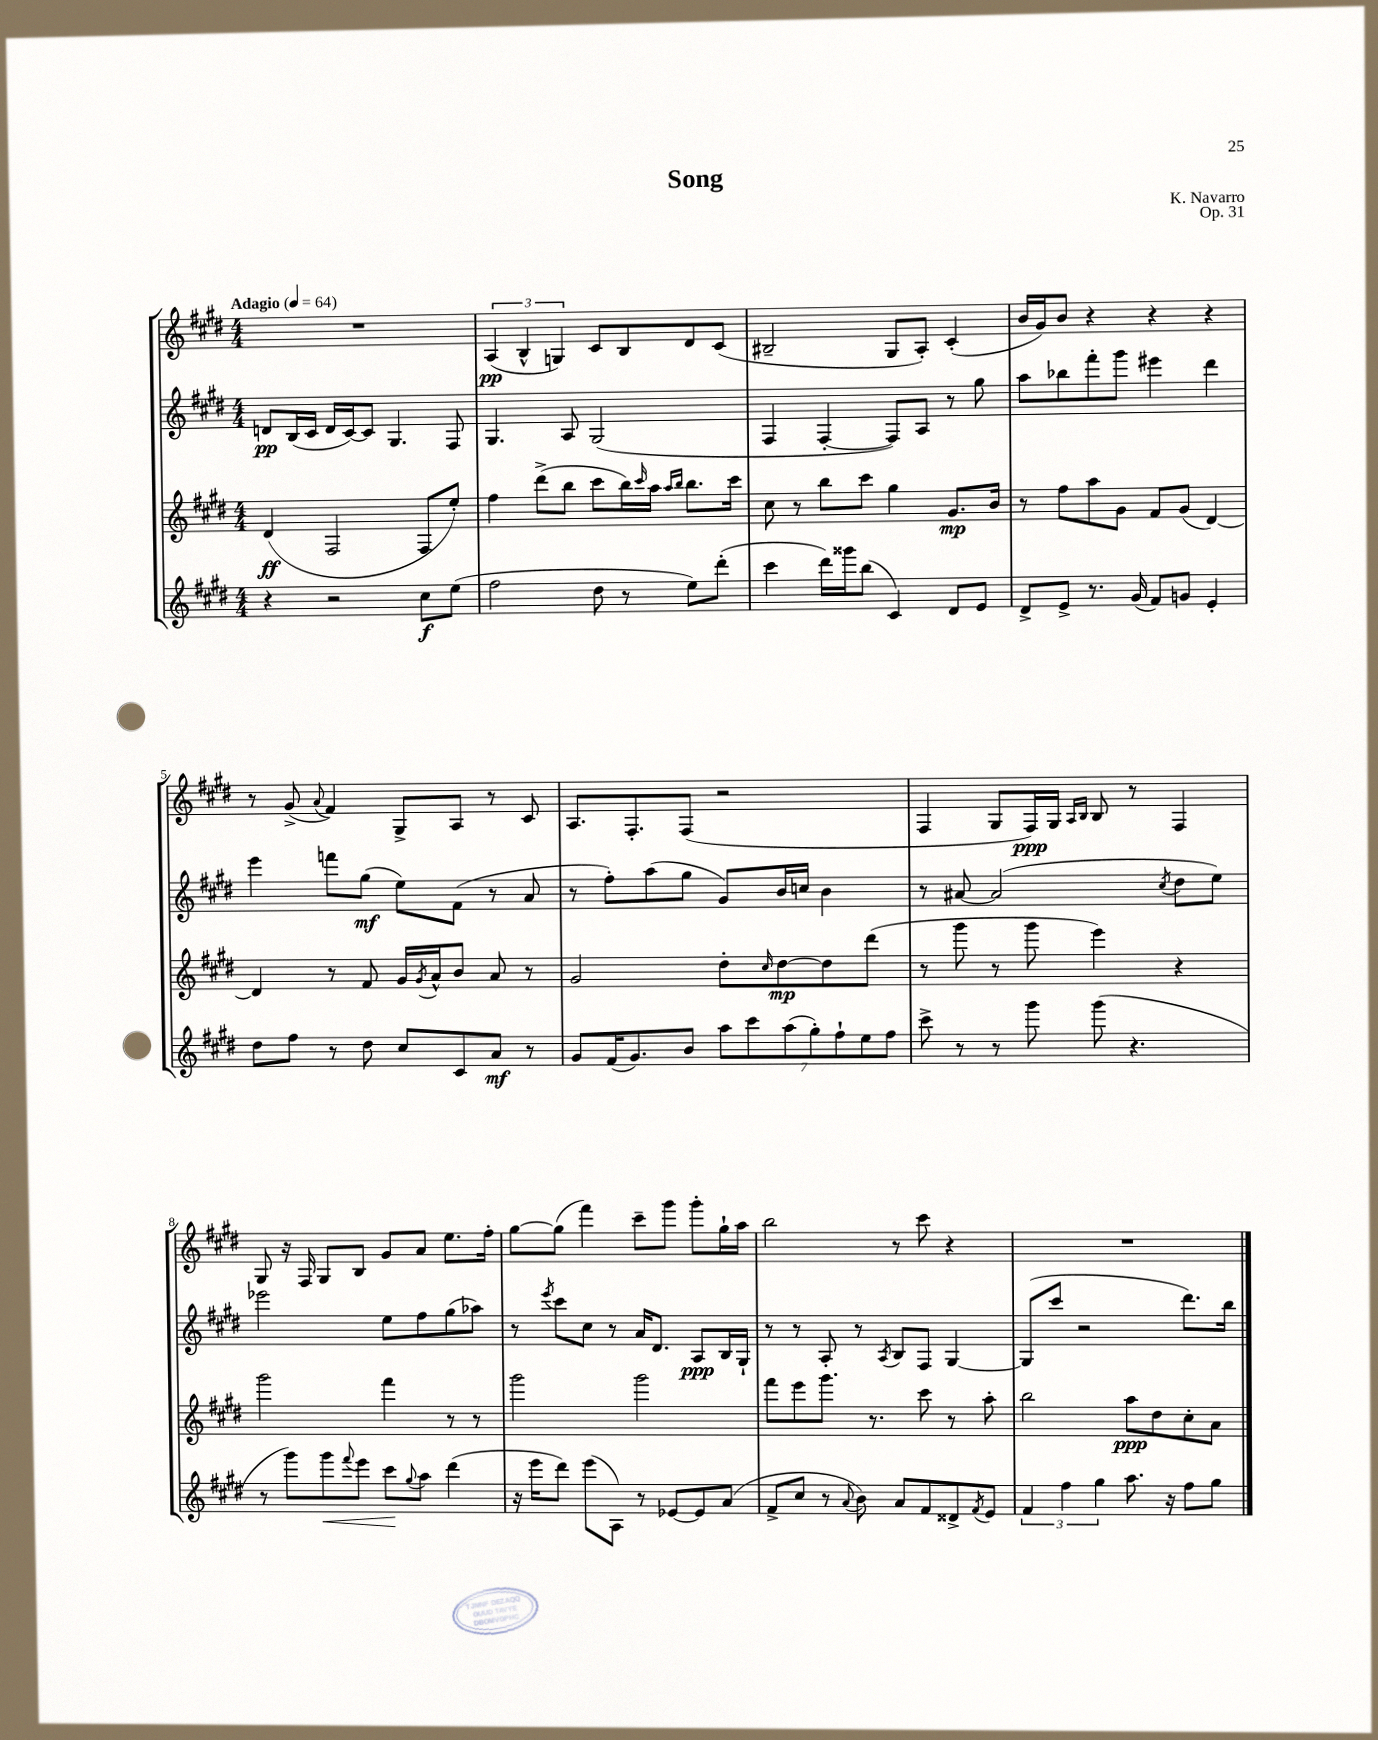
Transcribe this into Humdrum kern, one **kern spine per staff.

**kern	**kern	**kern	**kern
*staff4	*staff3	*staff2	*staff1
*clefG2	*clefG2	*clefG2	*clefG2
*k[f#c#g#d#]	*k[f#c#g#d#]	*k[f#c#g#d#]	*k[f#c#g#d#]
*M4/4	*M4/4	*M4/4	*M4/4
*MM64	*MM64	*MM64	*MM64
4r	(4d#	8d	1r
.	.	(16B	.
.	.	16c#	.
2r	2F#	16d	.
.	.	[16c#)	.
.	.	8c#]	.
.	.	4.G#	.
8cc#	8F#	.	.
(8ee	8ee')	8F#	.
=	=	=	=
2ff#	4ff#	4.G#	(6A
.	.	.	6B^^
.	(8ddd#^	.	.
.	.	.	6G)
.	8bb	8A	.
8dd#	8ccc#	(2G#	8c#
8r	16bb)	.	8B
.	16qqccc#	.	.
.	16aa	.	.
.	16qqaa	.	.
.	16qqbb	.	.
8ee)	8.bb	.	8d#
(8ddd#'	.	.	(8c#
.	16ccc#	.	.
=	=	=	=
4ccc#	8cc#	4F#	2B#~
.	8r	.	.
16ddd#)	8bb	[4F#'	.
16ggg##	.	.	.
(8bb	8ccc#	.	.
4c#)	4gg#	8F#])	8G#
.	.	8A	8A')
8d#	8.g#	8r	(4c#'
8e	.	8gg#	.
.	16b	.	.
=	=	=	=
8d#^	8r	8aa	16b
.	.	.	16g#)
8e^	8ff#	8bb-	8b
8.r	8aa	8fff#'	4r
.	8g#	8ggg#	.
(16g#	.	.	.
8f#)	8f#	4eee#	4r
8g	(8g#	.	.
4e'	[4d#)	4ddd#	4r
=	=	=	=
8dd#	4d#]	4eee	8r
8ff#	.	.	(8g#^
.	.	.	8qqa
8r	8r	8fff	4f#)
8dd#	8f#	(8gg#	.
8cc#	16g#	8ee)	8G#^
.	8qg#	.	.
.	16a^^	.	.
8c#	8b	(8f#	8A
8a	8a	8r	8r
8r	8r	8a	8c#
=	=	=	=
8g#	2g#	8r	8.A
(16f#	.	8ff#')	.
8.g#)	.	.	8.F#'
.	.	(8aa	.
8b	.	8gg#	(8F#
14aa	8dd#'	8g#)	2r
14ccc#	.	.	.
.	16qqcc#	.	.
.	[8dd#	16b	.
(14aa	.	.	.
.	.	16cc	.
14gg#')	.	.	.
.	8dd#]	4b	.
14ff#`	.	.	.
14ee	.	.	.
.	(8ddd#	.	.
14ff#	.	.	.
=	=	=	=
8ccc#^	8r	8r	4F#
8r	8ggg#	[8a#	.
8r	8r	(2a#]	8G#
8ggg#	8ggg#	.	16F#)
.	.	.	16G#
.	.	.	16qqA
.	.	.	16qqB
(8ggg#	4eee)	.	8B
4.r	.	.	8r
.	.	8qcc#	.
.	4r	8dd#	4F#
.	.	8ee)	.
=	=	=	=
8r	2ggg#	2eee-	8G#
8ggg#)	.	.	16r
.	.	.	16F#
8ggg#	.	.	8G#
8qqfff#	.	.	.
8eee	.	.	8B
8ccc#	4fff#	8ee	8g#
8qqgg#	.	.	.
8aa	.	8ff#	8a
(4ddd#	8r	(8gg#	8.ee
.	8r	8aa-)	.
.	.	.	16ff#'
=	=	=	=
16r	2ggg#	8r	[8gg#
16eee	.	.	.
.	.	8qeee	.
8ddd#)	.	8ccc#	(8gg#]
(8eee	.	8cc#	4fff#)
8A)	.	8r	.
8r	2ggg#	16a	8ccc#~
.	.	8.d#	.
[8e-	.	.	8ggg#
8e-]	.	8A	8ggg#'
(8a	.	16B	16gg#`
.	.	16G#`	16aa
=	=	=	=
8f#^	8fff#	8r	2bb
8cc#	8eee	8r	.
8r	8.ggg#	8A'	.
8qqa	.	.	.
8b)	.	8r	.
.	8.r	.	.
.	.	8qA	.
8a	.	8B	8r
8f#	8ccc#	8F#	8ccc#
8d##^	8r	[4G#	4r
8qf#	.	.	.
8e	8aa'	.	.
=	=	=	=
6f#	2bb	(8G#]	1r
.	.	8ccc#	.
6ff#	.	.	.
.	.	2r	.
6gg#	.	.	.
8.aa	8aa	.	.
.	8dd#	.	.
16r	.	.	.
8ff#	8cc#'	8.ddd#)	.
8gg#	8a	.	.
.	.	16bb	.
==	==	==	==
*-	*-	*-	*-
